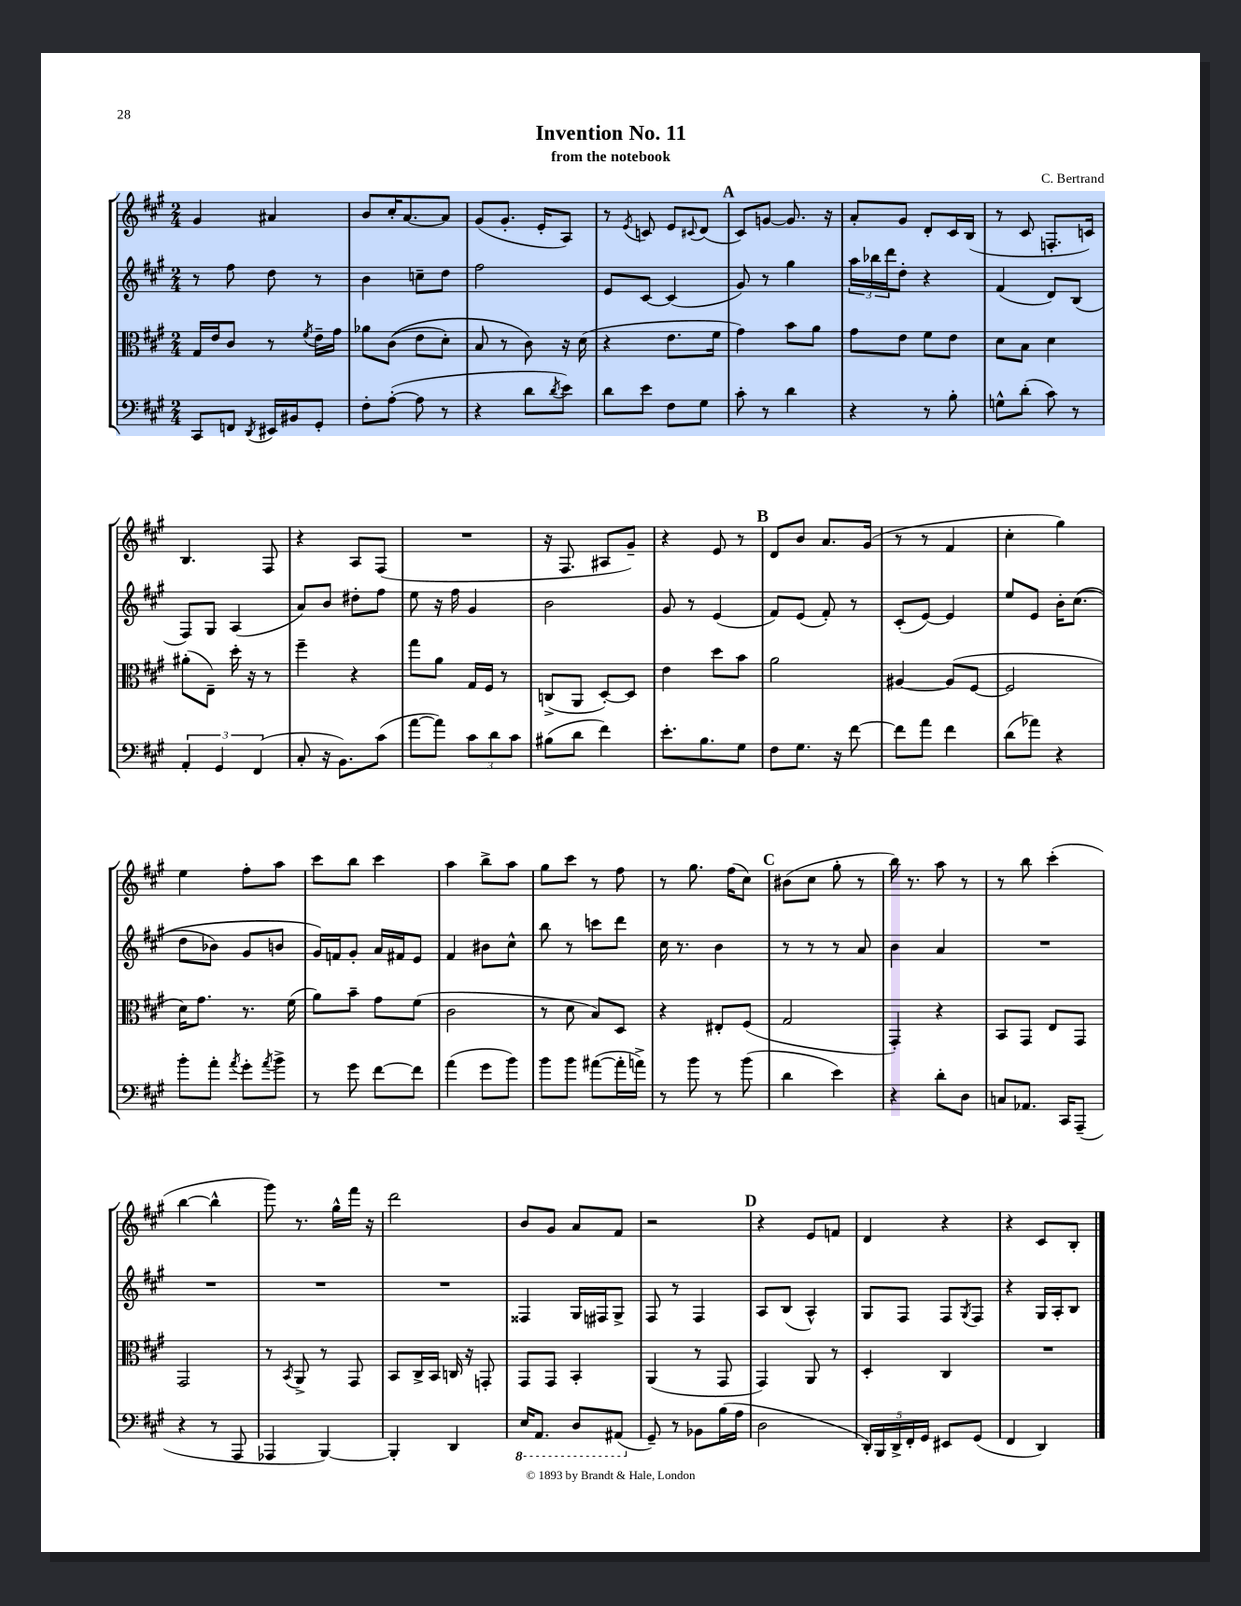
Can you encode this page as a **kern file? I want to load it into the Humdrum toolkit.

**kern	**kern	**kern	**kern
*staff4	*staff3	*staff2	*staff1
*clefF4	*clefC3	*clefG2	*clefG2
*k[f#c#g#]	*k[f#c#g#]	*k[f#c#g#]	*k[f#c#g#]
*M2/4	*M2/4	*M2/4	*M2/4
8CC#/L	16G#/LL	8r	4g#/
.	16e/J	.	.
8FF/J	8c#/J	8ff#\	.
8qDD/	.	.	.
16EE#/LL	8r	8dd\	4a#/
16BB#/J	.	.	.
.	8qf#/	.	.
8GG#'/J	16e~\LL	8r	.
.	16g#\JJ	.	.
=	=	=	=
8F#'\L	8a-\L	4b\	8b/L
([8A'\J	&((8c#\J	.	16cc#'/K
.	.	.	[8.a/
8A\]	8e\L	8cc~\L	.
8r	8d'\J)	8dd\J	8a/]J
=	=	=	=
4r	8B/	2ff#\	(8g#/L
.	8r	.	8.g#'/J
8d\L	8c#\&)	.	.
.	.	.	16e'/LK
8qd/	.	.	.
8e\J)	16r	.	8A/J)
.	(16d\	.	.
=	=	=	=
8d\L	4r	8e/L	8r
.	.	.	8qe/
8e\J	.	[8c#/J	8c/
8F#\L	8.e\L	(4c#/]	8e/L
.	.	.	8qqc#/
8G#\J	.	.	(8d/J
.	16f#\Jk	.	.
=	=	=	=
8c#'\	4g#\)	8g#/)	8c#/L)
8r	.	8r	[8g/J
4d\	8b\L	4gg#\	8.g/]
.	8a\J	.	.
.	.	.	16r
=	=	=	=
4r	8g#\L	24aa\LL	8a'/L
.	.	24bb-\	.
.	.	24ddd\J	.
.	8e\J	8dd'\J	8g#/J
8r	8f#\L	4r	8d'/L
8B'\	8e\J	.	16c#/L
.	.	.	(16B/JJ
=	=	=	=
8G^^\L	8d\L	(4f#/	8r
(8d'\J	8B\J	.	8c#/
8c#\)	4d\	8d/L)	8.F'/L
8r	.	(8B/J	.
.	.	.	16c/Jk)
=	=	=	=
6AA'/	(8a#'\L	8F#/L)	4.B/
.	8E~\J)	8G#/J	.
6GG#/	.	.	.
.	16dd'\	(4A/	.
.	16r	.	.
(6FF#/	.	.	.
.	8r	.	8F#/
=	=	=	=
8C#'/	4ff#~\	8a/L)	4r
16r	.	8b/J	.
8.BB\L)	.	.	.
.	4r	8dd#'\L	8A/L
(8c#\J	.	8ff#\J	(8F#/J
=	=	=	=
[8a\L	8gg#\L	8ee\	2r
8a\]J)	8a\J	16r	.
.	.	16ff#\	.
12c#\L	16G#/LL	4g#/	.
.	16F#/JJ	.	.
12d\	.	.	.
.	8r	.	.
12c#\J	.	.	.
=	=	=	=
(8B#\L	(8C^/L	2b\	16r
.	.	.	8.F#/
8d\J	8AA/J	.	.
4f#\)	[8D'/L)	.	8A#/L
.	8D/]J	.	8g#~/J)
=	=	=	=
8.e'\L	4e\	8g#/	4r
.	.	8r	.
8.B\	.	.	.
.	8dd\L	(4e/	8e/
8G#\J	8b\J	.	8r
=	=	=	=
8F#\L	2a\	8f#/L)	8d/L
8.G#\J	.	(8e/J	8b/J
.	.	8f#'/)	8.a/L
16r	.	.	.
[8f#\	.	8r	.
.	.	.	(16g#/Jk
=	=	=	=
8f#\]L	[4A#/	(8c#'/L	8r
8a\J	.	[8e/J)	8r
4f#\	(8A#/]L	4e/]	4f#/
.	[8F#/J	.	.
=	=	=	=
(8d\L	2F#/]	8ee/L	4cc#'\
8a-\J)	.	8e/J	.
4r	.	16b'\LK	4gg#\)
.	.	&((8.cc#\J	.
=	=	=	=
8b'\L	16d\LK)	8dd\L	4ee\
.	8.g#\J	.	.
8a'\J	.	8b-\J)	.
8qa/	.	.	.
8g#'\L	8.r	8g#/L	8ff#'\L
8qa/	.	.	.
8b^\J	.	8b/J	8aa\J
.	(16f#\	.	.
=	=	=	=
8r	8a\L)	16g#/LL&)	8ccc#\L
.	.	16f/J	.
8g#\	8b~\J	8g#'/J	8bb\J
[8f#\L	8g#\L	16a/LL	4ccc#\
.	.	16f#/J	.
8f#\]J	(8f#\J	8e/J	.
=	=	=	=
(4a\	2c#\	4f#/	4aa\
8g#\L	.	8b#\L	8bb^\L
8b\J)	.	8cc#^^\J	8aa\J
=	=	=	=
8b\L	8r	8bb\	8gg#\L
8b\J	8d\	8r	8ccc#\J
([8a#\L	8B/L)	8ccc\L	8r
16a#'\]L	8D/J	8ddd\J	8ff#\
16a^\JJ)	.	.	.
=	=	=	=
8r	4r	16cc#\	8r
.	.	8.r	.
8b\	.	.	8.gg#\
8r	8E#'/L	4b\	.
.	.	.	(16ff#\LK
(8b\	(8F#/J	.	8cc#\J)
=	=	=	=
4d\	2G#/	8r	(8b#\L
.	.	8r	8cc#\J
4e\)	.	8r	8gg#'\
.	.	8a/	8r
=	=	=	=
4r	4GG#'/)	4b\	16bb\)
.	.	.	8.r
8d'\L	4r	4a/	8aa\
8D\J	.	.	8r
=	=	=	=
8C/L	8BB/L	2r	8r
8.AA-/J	8GG#/J	.	8bb\
.	8E/L	.	(4ccc#'\
16CC#/LK	.	.	.
(8AAA~/J	8GG#/J	.	.
=	=	=	=
4r	2GG#/	2r	[4bb\
8r	.	.	4bb^^\]
8AAA/	.	.	.
=	=	=	=
4AAA-/	8r	2r	8ggg#\)
.	8qBB/	.	.
.	8AA^/	.	8.r
[4BBB/)	8r	.	.
.	.	.	16gg#^^\LL
.	8GG#/	.	16fff#\JJ
.	.	.	16r
=	=	=	=
4BBB'/]	8BB/L	2r	2ddd\
.	16C#^/L	.	.
.	16BB/JJ	.	.
4DD/	16C/	.	.
.	16r	.	.
.	8GG'/	.	.
=	=	=	=
16EE/LK	8GG#/L	4F##/	8b/L
8.AAA/J	.	.	.
.	8GG#/J	.	8g#/J
8DD/L	4BB'/	16G#/LL	8a/L
.	.	16F#/J	.
(8AAA#/J	.	8G#^/J	8f#/J
=	=	=	=
8GG#~/)	(4AA/	8F#/	2r
8r	.	8r	.
8BB-\L	8r	4F#/	.
(16B\L	8GG#/	.	.
16A\JJ	.	.	.
=	=	=	=
2D\	4GG#/)	8A/L	4r
.	.	(8B/J	.
.	8AA/	4A^^/)	8e/L
.	8r	.	8f/J
=	=	=	=
20DD'/LL)	4D'/	8G#/L	4d/
20BBB/	.	.	.
20DD^/	.	.	.
.	.	8F#/J	.
20FF#'/	.	.	.
20GG#/JJ	.	.	.
8EE#/L	4C#/	8F#/L	4r
.	.	8qG#/	.
(8GG#/J	.	8F#/J	.
=	=	=	=
4FF#/	2r	4r	4r
4DD/)	.	16G#/LL	8c#/L
.	.	16A'/J	.
.	.	8B/J	8B'/J
==	==	==	==
*-	*-	*-	*-
